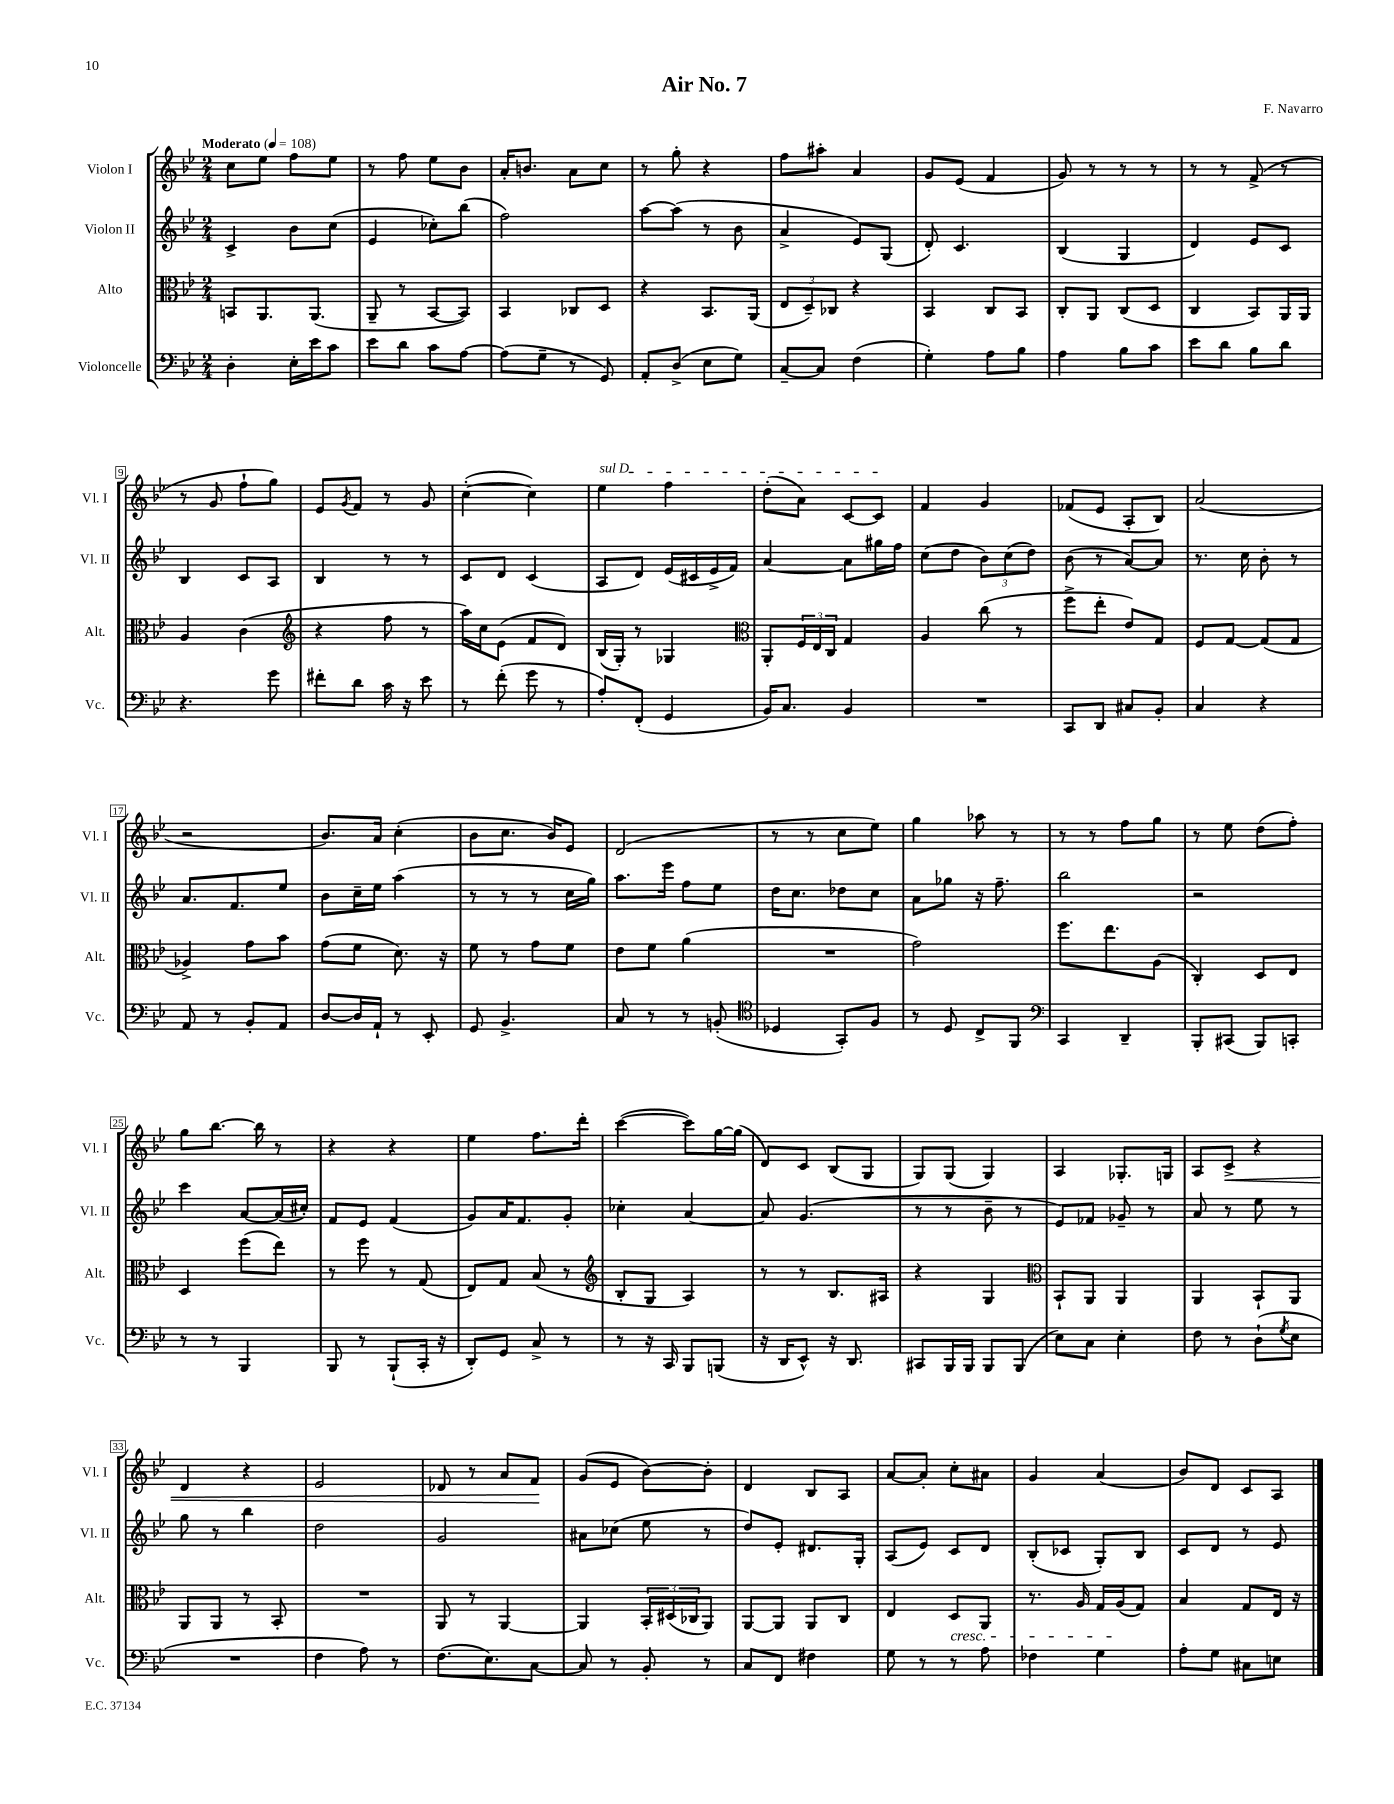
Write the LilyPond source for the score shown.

\header { title = "Air No. 7" composer = "F. Navarro" }
<<
\new StaffGroup <<
\new Staff = "s0" \with { instrumentName = "Violon I" shortInstrumentName = "Vl. I" } {
    \clef treble \key bes \major \numericTimeSignature \time 2/4 \tempo "Moderato" 4 = 108
    c''8 ees''8 f''8 ees''8 |
    r8 f''8 ees''8 bes'8 |
    a'16-. b'8. a'8 c''8 |
    r8 g''8-. r4 |
    f''8 ais''8-. a'4 |
    g'8 ees'8( f'4 |
    g'8) r8 r8 r8 |
    r8 r8 f'8->( r8 |
    r8 g'8 f''8-! g''8) |
    ees'8 \acciaccatura { g'8 } f'8 r8 g'8 |
    c''4~-.( c''4) |
    \once \override TextSpanner.bound-details.left.text = \markup { \italic "sul D" } ees''4\startTextSpan f''4 |
    d''8-.( a'8) c'8~ c'8\stopTextSpan |
    f'4 g'4 |
    fes'8( ees'8 a8-. bes8) |
    a'2( |
    r2 |
    bes'8.) a'16 c''4-.( |
    bes'8 c''8. bes'16) ees'8 |
    d'2( |
    r8 r8 c''8 ees''8) |
    g''4 aes''8 r8 |
    r8 r8 f''8 g''8 |
    r8 ees''8 d''8( f''8-.) |
    g''8 bes''8.~ bes''16 r8 |
    r4 r4 |
    ees''4 f''8. d'''16-. |
    c'''4~( c'''8) g''16~ g''16( |
    d'8) c'8 bes8( g8 |
    g8) g8( g4) |
    a4 ges8.-. g16 |
    a8 c'8->\< r4 |
    d'4 r4 |
    ees'2 |
    des'8 r8 a'8 f'8\! |
    g'8( ees'8 bes'8~) bes'8-. |
    d'4 bes8 a8 |
    a'8~ a'8-. c''8-. ais'8 |
    g'4 a'4( |
    bes'8) d'8 c'8 a8 \bar "|." |
}
\new Staff = "s1" \with { instrumentName = "Violon II" shortInstrumentName = "Vl. II" } {
    \clef treble \key bes \major \numericTimeSignature \time 2/4
    c'4-> bes'8 c''8( |
    ees'4 ces''8-.) bes''8( |
    f''2) |
    a''8~ a''8( r8 bes'8 |
    a'4-> ees'8) g8( |
    d'8-.) c'4. |
    bes4( g4 |
    d'4) ees'8 c'8 |
    bes4 c'8 a8 |
    bes4 r8 r8 |
    c'8 d'8 c'4( |
    a8 d'8) ees'16( cis'16 ees'16-> f'16) |
    a'4~ a'8 gis''16 f''16 |
    c''8( d''8 \tuplet 3/2 { bes'8) c''8( d''8) } |
    bes'8( r8 a'8~) a'8 |
    r8. c''16 bes'8-. r8 |
    a'8. f'8. ees''8 |
    bes'8 c''16-- ees''16 a''4( |
    r8 r8 r8 c''16 g''16) |
    a''8. ees'''16 f''8 ees''8 |
    d''16 c''8. des''8 c''8 |
    a'8 ges''8 r16 f''8.-- |
    bes''2 |
    r2 |
    c'''4 a'8~ a'16( cis''16-.) |
    f'8 ees'8 f'4( |
    g'8) a'16 f'8. g'8-. |
    ces''4-. a'4~ |
    a'8 g'4.( |
    r8 r8 bes'8-- r8 |
    ees'8) fes'8 ges'8-- r8 |
    a'8 r8 ees''8 r8 |
    g''8 r8 bes''4 |
    d''2 |
    g'2 |
    ais'8 ces''8( ees''8 r8 |
    d''8) ees'8-. dis'8. g16-. |
    a8( ees'8) c'8 d'8 |
    bes8-.( ces'8 g8-.) bes8 |
    c'8 d'8 r8 ees'8 \bar "|." |
}
\new Staff = "s2" \with { instrumentName = "Alto" shortInstrumentName = "Alt." } {
    \clef alto \key bes \major \numericTimeSignature \time 2/4
    b,8 a,8. a,8.( |
    a,8-- r8 bes,8~ bes,8) |
    bes,4 ces8 d8 |
    r4 bes,8. a,16( |
    \tuplet 3/2 { ees8 d8--) ces8 } r4 |
    bes,4 c8 bes,8 |
    c8-. a,8 c8( d8 |
    c4 bes,8) a,16 a,16 |
    a4 c'4( |
    \clef treble r4 f''8 r8 |
    a''16) c''16 ees'8( f'8 d'8) |
    bes16( g16-.) r8 ges4 |
    \clef alto a,8-. \tuplet 3/2 { f16 ees16 c16 } g4 |
    a4 c''8( r8 |
    f''8-> ees''8-. ees'8) g8 |
    f8 g8~ g8( g8 |
    aes4->) g'8 bes'8 |
    g'8( f'8 d'8.) r16 |
    f'8 r8 g'8 f'8 |
    ees'8 f'8 a'4( |
    R2 |
    g'2) |
    f''8. ees''8. a8( |
    c4-.) d8 ees8 |
    d4 f''8( ees''8) |
    r8 f''8 r8 g8( |
    ees8) g8 bes8( r8 |
    \clef treble bes8-. g8 a4) |
    r8 r8 bes8. ais16 |
    r4 g4 |
    \clef alto bes,8-! a,8 a,4 |
    a,4 bes,8-! a,8 |
    a,8 a,8 r8 bes,8-. |
    R2 |
    a,8 r8 a,4~ |
    a,4 \tuplet 3/2 { bes,16-. dis16( ces16 } a,8) |
    a,8~ a,8 a,8 c8 |
    ees4 d8\cresc a,8 |
    r8. a16 g16 a16\!( g8) |
    bes4 g8 ees16 r16 \bar "|." |
}
\new Staff = "s3" \with { instrumentName = "Violoncelle" shortInstrumentName = "Vc." } {
    \clef bass \key bes \major \numericTimeSignature \time 2/4
    d4-. ees16-. ees'16 c'8 |
    ees'8 d'8 c'8 a8~ |
    a8( g8-- r8 g,8) |
    a,8-. d8->( ees8 g8) |
    c8~-- c8 f4( |
    g4-.) a8 bes8 |
    a4 bes8 c'8 |
    ees'8 d'8 bes8 d'8 |
    r4. g'8 |
    fis'8-. d'8 c'16 r16 ees'8 |
    r8 f'8-.( g'8 r8 |
    a8-.) f,8-.( g,4 |
    bes,16) c8. bes,4 |
    R2 |
    c,8 d,8 cis8 bes,8-. |
    c4 r4 |
    a,8 r8 bes,8-. a,8 |
    d8~ d16 a,16-! r8 ees,8-. |
    g,8 bes,4.-> |
    c8 r8 r8 b,8-.( |
    \clef tenor des4 g,8-.) f8 |
    r8 d8 c8-> f,8 |
    \clef bass c,4 d,4-- |
    bes,,8-. cis,8( bes,,8) c,8-. |
    r8 r8 bes,,4 |
    bes,,8 r8 bes,,8-!( c,16-. r16 |
    d,8-.) g,8 c8-> r8 |
    r8 r16 c,16 bes,,8 b,,8( |
    r16 d,16 ees,8-^) r16 d,8. |
    cis,8 bes,,16 bes,,16 bes,,8 bes,,8( |
    ees8) c8 ees4-. |
    f8 r8 d8-!( \acciaccatura { g8 } ees8 |
    R2 |
    f4 a8) r8 |
    f8.( ees8.) c8~ |
    c8 r8 bes,8-. r8 |
    c8 f,8 fis4 |
    g8 r8 r8 a8 |
    fes4 g4 |
    a8-. g8 cis8 e8 \bar "|." |
}
>>
>>
\layout { \context { \Score \override BarNumber.stencil = #(make-stencil-boxer 0.1 0.3 ly:text-interface::print) } }
